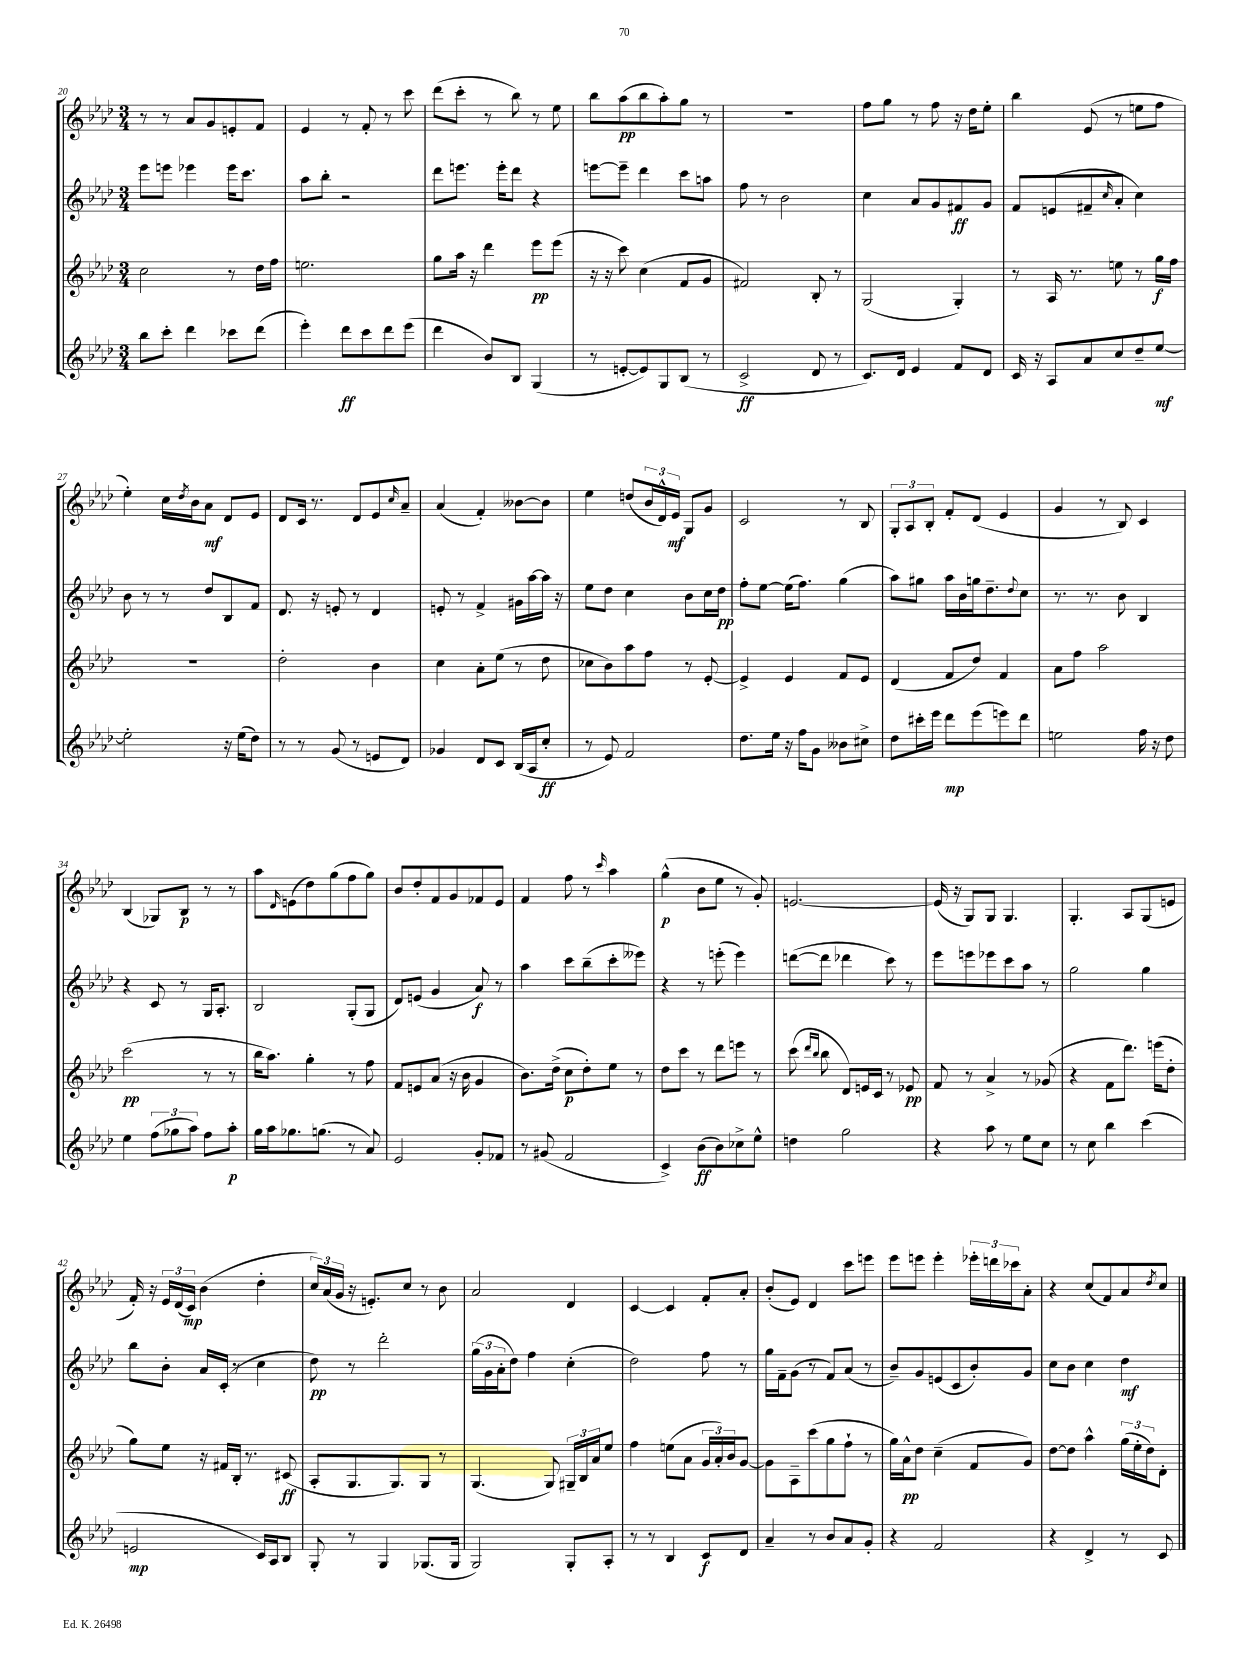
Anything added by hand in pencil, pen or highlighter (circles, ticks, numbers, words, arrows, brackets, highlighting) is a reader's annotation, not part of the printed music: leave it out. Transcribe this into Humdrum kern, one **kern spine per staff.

**kern	**kern	**kern	**kern
*staff4	*staff3	*staff2	*staff1
*clefG2	*clefG2	*clefG2	*clefG2
*k[b-e-a-d-]	*k[b-e-a-d-]	*k[b-e-a-d-]	*k[b-e-a-d-]
*M3/4	*M3/4	*M3/4	*M3/4
8bb-\L	2cc\	8eee-\L	8r
8ccc'\J	.	8eee\J	8r
4ddd-\	.	4eee-\	8a-/L
.	.	.	8g/
8ccc-\L	8r	16eee-\LK	8e'/
.	.	8.ccc\J	.
(8ddd-\J	16dd-\LL	.	8f/J
.	16ff\JJ	.	.
=	=	=	=
4eee-'\)	2.ee\	8aa-\L	4e-/
.	.	8bb-'\J	.
8ddd-\L	.	2r	8r
8ccc\	.	.	8f'/
8ddd-\	.	.	8r
(8eee-\J	.	.	8ccc\
=	=	=	=
4ddd-\	8gg\L	8ddd-\L	(8ddd-\L
.	16aa-\Jk	8.eee\J	8ccc'\J
.	16r	.	.
8b-/L)	4ddd-\	.	8r
.	.	16eee'\LK	.
8B-/J	.	8ddd-\J	8bb-\)
(4G/	8eee-\L	4r	8r
.	(8eee-\J	.	8ee-\
=	=	=	=
8r	16r	[8eee\L	8bb-\L
.	16r	.	.
[8e'/L	8ccc\)	8eee~\]J	(8aa-\
8e/])	(4cc\	4ddd-\	8bb-\
8G/	.	.	8aa-'\)
(8B-/J	8f/L	8ccc\L	8gg\J
8r	8g/J	8aa\J	8r
=	=	=	=
2c^/	2f#/)	8ff\	2.r
.	.	8r	.
.	.	2b-\	.
8d-/	8B-'/	.	.
8r	8r	.	.
=	=	=	=
8.c/L)	(2G/	4cc\	8ff\L
.	.	.	8gg\J
16d-/Jk	.	.	.
4e-/	.	8a-/L	8r
.	.	8g/	8ff\
8f/L	4G'/)	8f#/	16r
.	.	.	16dd-\LK
8d-/J	.	8g/J	8ee-'\J
=	=	=	=
16c/	8r	8f/L	4bb-\
16r	.	.	.
8A-/L	16A-/	(8e/	.
.	8.r	.	.
8a-/	.	8f#~/	(8e-/
.	.	16qqcc/	.
8cc/	8ee\	8a-'/J	8r
8dd-~/	8r	4cc\)	8ee\L
[8ee-/J	16gg\LL	.	8ff\J
.	16ff\JJ	.	.
=	=	=	=
2ee-'\]	2.r	8b-\	4ee-'\)
.	.	8r	.
.	.	8r	16cc\LL
.	.	.	8qdd-/
.	.	.	16b-\J
.	.	8dd-/L	8a-\J
16r	.	8B-/	8d-/L
(16ee-\LK	.	.	.
8dd-\J)	.	8f/J	8e-/J
=	=	=	=
8r	2dd-'\	8.d-/	8d-/L
8r	.	.	16c/Jk
.	.	16r	8.r
(8g/	.	8e'/	.
8r	.	8r	8d-/L
8e/L	4b-\	4d-/	8e-/
.	.	.	16qqcc/
8d-/J)	.	.	8a-~/J
=	=	=	=
4g-/	4cc\	8e'/	(4a-/
.	.	8r	.
8d-/L	8a-'\L	4f^/	4f'/)
8c/J	(8ee-\J	.	.
(16B-/LL	8r	16g#\LL	[8b--\L
16A-/J	.	[16aa-\	.
8cc'/J	8dd-\	16aa-\]JJ	8b--\]J
.	.	16r	.
=	=	=	=
8r	8cc-\L	8ee-\L	4ee-\
8e-/)	8b-\)	8dd-\J	.
2f/	8aa-\	4cc\	(8dd/L
.	8ff\J	.	24b-/L
.	.	.	24d-^^/)
.	.	.	24e-/JJ
.	8r	8b-\L	8G/L
.	[8e-'/	16cc\L	8g/J
.	.	16dd-\JJ	.
=	=	=	=
8.dd-\L	4e-^/]	8ff'\L	2c/
.	.	[8ee-\J	.
16ee-\Jk	.	.	.
16r	4e-/	(16ee-\]LK	.
16ff\LK	.	8.ff\J)	.
8g\J	.	.	.
8b--\L	8f/L	(4gg\	8r
8cc#^\J	8e-/J	.	8B-/
=	=	=	=
8dd-\L	(4d-/	8aa-\L)	12G'/L
.	.	.	12A-/
16ccc#'\L	.	8gg#\J	.
.	.	.	12B-'/J
16eee-\JJ	.	.	.
8ddd-\L	8f/L	16aa-\LL	8f'/L
.	.	16b-\	.
(8eee-\	8dd-/J)	16gg\J	(8d-/J
.	.	8.dd-~\	.
8eee\)	4f/	.	4e-/
.	.	8qqdd-/	.
8ddd-\J	.	8cc\J	.
=	=	=	=
2ee\	8a-\L	8.r	4g/
.	8ff\J	.	.
.	.	8.r	.
.	2aa-\	.	8r
.	.	8b-\	8B-/)
16ff\	.	4B-/	4c/
16r	.	.	.
8dd-\	.	.	.
=	=	=	=
4ee-\	(2ccc\	4r	(4B-/
(12ff\L	.	8c/	8G-/L)
12gg-\	.	.	.
.	.	8r	8B-/J
12aa-\J)	.	.	.
8ff\L	8r	16G/LK	8r
.	.	8.A-'/J	.
8aa-'\J	8r	.	8r
=	=	=	=
16gg\LL	16bb-\LK	2B-/	8aa-\L
16aa-\J	8.aa-\J)	.	.
.	.	.	16qqd-/
8.gg-\	.	.	(8e\
.	4gg'\	.	8dd-\)
(8.gg\J	.	.	.
.	.	.	(8gg\
8r	8r	(8G'/L	8ff\
8a-/)	8ff\	8G/J	8gg\J)
=	=	=	=
2e-/	8f/L	8d-/L)	8b-/L
.	8e/	(8e/J	8dd-'/
.	(8a-/J	4g/	8f/
.	16r	.	8g/
.	16b-\	.	.
8g'/L	4g/	8a-/)	8f-/
8f-/J	.	8r	8e-/J
=	=	=	=
8r	8.b-\L)	4aa-\	4f/
(8g#/	.	.	.
.	(16dd-^\Jk	.	.
2f/	8cc\L	8ccc\L	8ff\
.	8dd-'\)	(8bb-~\	8r
.	.	.	16qqccc/
.	8ee-\J	8ccc'\	4aa-\
.	8r	8eee--\J)	.
=	=	=	=
4c^/)	8dd-\L	4r	(4gg^^\
.	8ccc\J	.	.
(8b-\L	8r	8r	8b-\L
8b-\)	8ddd-\L	(8eee'\	8ee-\J
8cc-^\	8eee\J	4eee\)	8r
8ee-^^\J	8r	.	8g'/)
=	=	=	=
4dd\	(8ccc\	([8ddd\L	[2.e/
.	16qqddd-/LL	.	.
.	16qqbb-/JJ	.	.
.	8bb-\	8ddd\]J	.
2gg\	8d-/L)	4ddd-\	.
.	16e/L	.	.
.	16c/JJ	.	.
.	8r	8ccc\)	.
.	8e-/	8r	.
=	=	=	=
4r	8f/	8eee-\L	(16e/]
.	.	.	16r
.	8r	8eee\	8G/L)
8aa-\	4a-^/	8eee-\	8G/J
8r	.	8ccc\	4.G/
8ee-\L	8r	8aa-\J	.
8cc\J	(8g-/	8r	.
=	=	=	=
8r	4r	2gg\	4.G'/
8cc\	.	.	.
4bb-\	8f\L	.	.
.	8.ddd-\J)	.	8A-/L
(4ccc\	.	4gg\	(8G/
.	(16eee\LK	.	.
.	8dd-'\J	.	8e/J
=	=	=	=
2e/	8gg\L)	8bb-\L	16f'/)
.	.	.	16r
.	8ee-\J	8b-'\J	24e-/LL
.	.	.	(24d-/
.	.	.	24c/JJ)
.	16r	16a-/LL	(4b-\
.	16f#/LL	(16c'/JJ	.
.	16B-'/JJ	8r	.
.	8.r	.	.
16c/LL)	.	4cc\	4dd-'\
16A-/J	.	.	.
8B-/J	(8c#/	.	.
=	=	=	=
8G'/	8A-'/L	8dd-\)	24cc/LL)
.	.	.	(24a-/
.	.	.	24g/JJ
8r	8.G/	8r	16r
.	.	.	8.e'/L)
4G/	.	2ddd-'\	.
.	8.G/)	.	.
.	.	.	8cc/J
(8.G-/L	8G/J	.	8r
.	8r	.	8b-\
16G-/Jk	.	.	.
=	=	=	=
2G/)	(4.G/	(24gg\LL	2a-/
.	.	24g\	.
.	.	24a-'\J	.
.	.	8dd-\J)	.
.	.	4ff\	.
.	8G/)	.	.
8G'/L	24G#~/LL	(4cc'\	4d-/
.	24B-/	.	.
.	24a-/J	.	.
8A-'/J	8ee-/J	.	.
=	=	=	=
8r	4ff\	2dd-\)	[4c/
8r	.	.	.
4B-/	(8ee\L	.	4c/]
.	8a-\J	.	.
8c/L	24g/LL	8ff\	8f'/L
.	24a-'/)	.	.
.	24b-/J	.	.
8d-/J	[8g/J	8r	8a-'/J
=	=	=	=
4a-~/	8g\]L	16gg\LL	(8b-'/L
.	.	16f~\J	.
.	8A-~\	(8g\J	8e-/J)
8r	(8ccc\	8r	4d-/
8b-/L	8gg\	8f/L)	.
8a-/	8ff`\J	(8a-/J	8ccc\L
8g'/J	8r	8r	8eee\J
=	=	=	=
4r	16gg\LL)	8b-~/L)	8eee-\L
.	16a-^^\J	.	.
.	8dd-\J	8g/	8eee\J
2f/	(4cc~\	(8e/	4eee'\
.	.	8c/	.
.	8f/L	8b-'/)	24eee-'\LL
.	.	.	24ddd\
.	.	.	24ccc-\J
.	8g/J)	8g/J	8a-'\J
=	=	=	=
4r	[8dd-\L	8cc\L	4r
.	8dd-\]J	8b-\J	.
4d-^/	4aa-^^\	4cc\	(8cc/L
.	.	.	8f/)
8r	(24gg\LL	4dd-\	8a-/
.	24ee-'\	.	.
.	24dd-\J)	.	.
.	.	.	8qdd-/
8c/	8d-'\J	.	8cc/J
==	==	==	==
*-	*-	*-	*-
